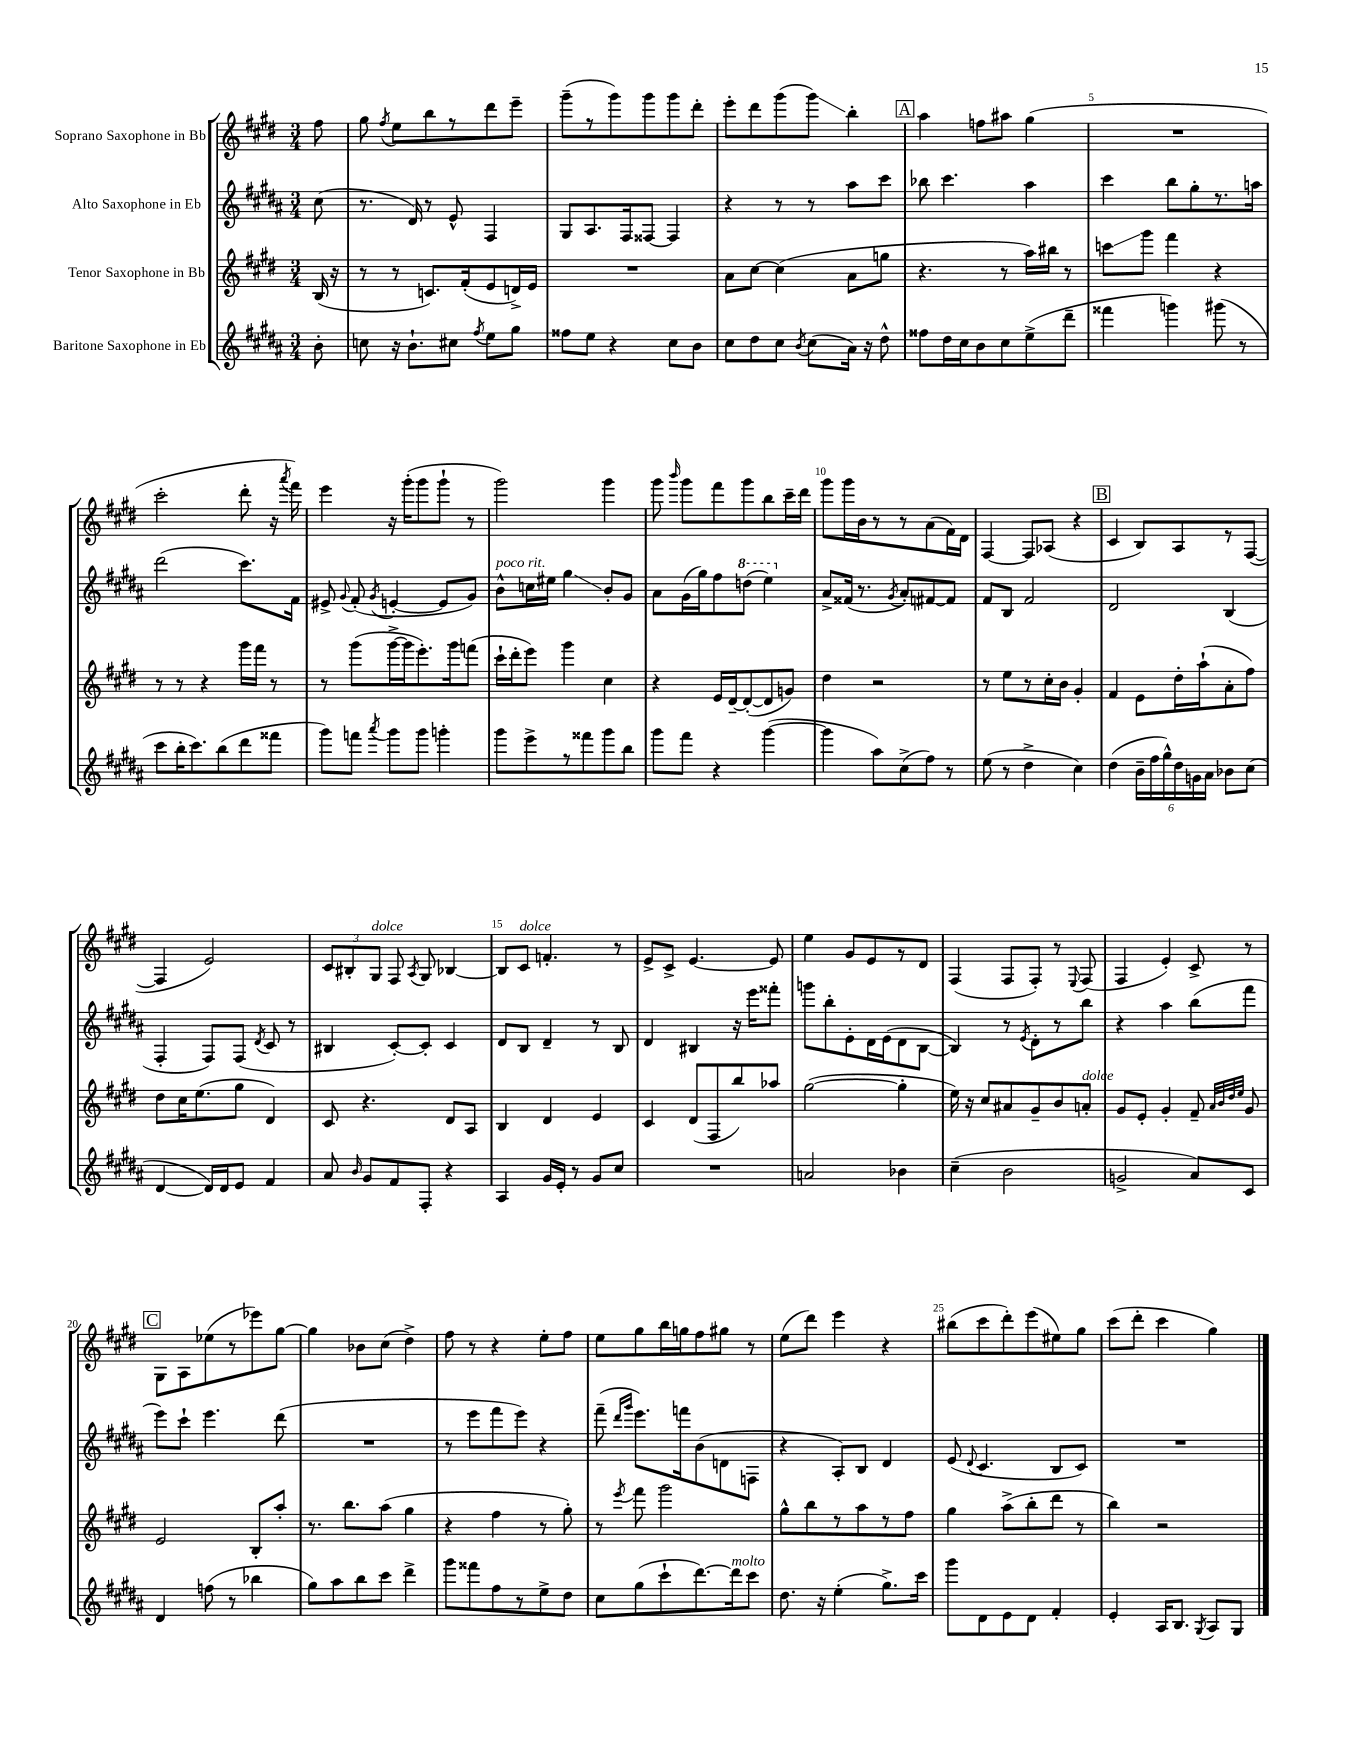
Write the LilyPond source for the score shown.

<<
\new StaffGroup <<
\new Staff = "s0" \with { instrumentName = "Soprano Saxophone in Bb" } {
    \clef treble \key e \major \numericTimeSignature \time 3/4 \partial 8
    \autoBeamOff fis''8 |
    gis''8 \acciaccatura { fis''8 } e''8[ b''8 r8 dis'''8 e'''8]-- |
    gis'''8[--( r8 gis'''8) gis'''8 gis'''8 dis'''8]-. |
    e'''8[-. dis'''8 gis'''8( gis'''8]\glissando) b''4-. |
    \mark \markup { \box "A" } a''4 f''8[ ais''8] gis''4( |
    R2. |
    cis'''2-. dis'''8-. r16 \acciaccatura { a'''8 } fis'''16) |
    e'''4 r16 gis'''16[-.( gis'''8 gis'''8]-! r8 |
    gis'''2) gis'''4 |
    gis'''8 \grace { b'''16 } gis'''8[ fis'''8 gis'''8 b''8 cis'''16-- dis'''16] |
    gis'''8[ gis'''16 b'16 r8 r8 a'8( fis'16) dis'16] |
    fis4~ fis8[ aes8]( r4 |
    \mark \markup { \box "B" } cis'4 b8[) a8 r8 fis8]~( |
    fis4 e'2) |
    \tuplet 3/2 { cis'8[ bis8-. gis8]^\markup { \italic "dolce" } } fis8 \acciaccatura { a8 } gis8 bes4~ |
    bes8[ cis'8]^\markup { \italic "dolce" } f'4.-. r8 |
    e'8[-> cis'8]-> e'4.~ e'8 |
    e''4 gis'8[ e'8 r8 dis'8] |
    fis4( fis8[ fis8]-.) r8 \appoggiatura { e8 } fis8( |
    fis4 e'4-.) cis'8-> r8 |
    \mark \markup { \box "C" } gis8[ a8 ees''8( r8 ees'''8) gis''8]~ |
    gis''4 bes'8[ cis''8]( dis''4->) |
    fis''8 r8 r4 e''8[-. fis''8] |
    e''8[ gis''8 b''16 g''16 fis''8 gis''8] r8 |
    e''8[( dis'''8]) e'''4 r4 |
    bis''8[( cis'''8 dis'''8-.) e'''8( eis''8) gis''8] |
    cis'''8[( dis'''8]-. cis'''4 gis''4) \bar "|." |
}
\new Staff = "s1" \with { instrumentName = "Alto Saxophone in Eb" } {
    \clef treble \key b \major \numericTimeSignature \time 3/4 \partial 8
    \autoBeamOff cis''8( |
    r8. dis'16) r8 e'8-^ fis4 |
    gis8[ ais8. fis16 fisis8]~ fisis4 |
    r4 r8 r8 ais''8[ cis'''8] |
    \mark \markup { \box "A" } bes''8 cis'''4. ais''4 |
    cis'''4 b''8[ gis''8-. r8. a''16] |
    dis'''2( cis'''8.[) fis'16] |
    eis'8-> \appoggiatura { gis'8 } fis'8-.( \acciaccatura { gis'8 } e'4~-. e'8[ gis'8]) |
    b'8[-^^\markup { \italic "poco rit." } c''16 eis''16] gis''4\glissando b'8[-. gis'8] |
    ais'8[ gis'16( gis''16) fis''8 \ottava #1 d'''8]( e'''4) \ottava #0 |
    ais'8[-> fisis'16]( r8. \acciaccatura { gis'8 } ais'8[-.) fis'8~ fis'8] |
    fis'8[ b8] fis'2 |
    \mark \markup { \box "B" } dis'2 b4( |
    fis4-. fis8[) fis8]( \acciaccatura { dis'8 } cis'8 r8 |
    bis4 cis'8[~-.) cis'8]-. cis'4 |
    dis'8[ b8] dis'4-- r8 b8 |
    dis'4 bis4 r16 e'''16[ fisis'''8]-. |
    g'''8[ b''8-. e'8-. dis'16 e'16( dis'8 b8]~ |
    b4) r8 \acciaccatura { e'8 } dis'8[-. r8 b''8] |
    r4 ais''4 b''8[( fis'''8] |
    \mark \markup { \box "C" } e'''8[) cis'''8]-! e'''4. dis'''8( |
    R2. |
    r8 e'''8[ fis'''8 e'''8]) r4 |
    fis'''8--( \grace { dis'''16[ gis'''16] } e'''8.[) f'''16 b'8( d'8 f8] |
    r4 ais8[-.) b8] dis'4 |
    e'8( \appoggiatura { dis'8 } cis'4. b8[ cis'8]) |
    R2. \bar "|." |
}
\new Staff = "s2" \with { instrumentName = "Tenor Saxophone in Bb" } {
    \clef treble \key e \major \numericTimeSignature \time 3/4 \partial 8
    \autoBeamOff b16( r16 |
    r8 r8 c'8.[) fis'16-.( e'8 d'16->) e'16] |
    R2. |
    a'8[ cis''8]~ cis''4( a'8[ g''8] |
    \mark \markup { \box "A" } r4. r8 a''16[) bis''16] r8 |
    c'''8[\glissando gis'''8] fis'''4 r4 |
    r8 r8 r4 gis'''16[ fis'''16] r8 |
    r8 gis'''8[( gis'''16~-> gis'''16 e'''8.-.) gis'''16 f'''8]( |
    cis'''16[-! dis'''16-. e'''8]) gis'''4 cis''4 |
    r4 e'16[ dis'16~-- dis'8~-.( dis'8 g'8]) |
    dis''4 r2 |
    r8 e''8[ r8 cis''16-. b'16] gis'4-. |
    \mark \markup { \box "B" } fis'4 e'8[ dis''16-. a''16-!( a'8-. fis''8]) |
    dis''8[ cis''16 e''8.( gis''8] dis'4) |
    cis'8 r4. dis'8[ a8] |
    b4 dis'4 e'4 |
    cis'4 dis'8[( fis8 b''8) aes''8] |
    gis''2~( gis''4-. |
    e''16) r16 cis''8[ ais'8 gis'8-- b'8 a'8]-.^\markup { \italic "dolce" } |
    gis'8[ e'8]-. gis'4-. fis'8-- \grace { a'32[ b'32 dis''32 e''32] } gis'8 |
    \mark \markup { \box "C" } e'2 b8[-. a''8]-. |
    r8. b''8.[ a''8]( gis''4 |
    r4 fis''4 r8 gis''8-.) |
    r8 \acciaccatura { e'''8 } fis'''8 gis'''2 |
    gis''8[-^ b''8 r8 a''8 r8 fis''8] |
    gis''4 a''8[->( b''8-. dis'''8] r8 |
    b''4) r2 \bar "|." |
}
\new Staff = "s3" \with { instrumentName = "Baritone Saxophone in Eb" } {
    \clef treble \key b \major \numericTimeSignature \time 3/4 \partial 8
    \autoBeamOff b'8-. |
    c''8 r16 b'8.[-! cis''8] \acciaccatura { fis''8 } e''8[ gis''8] |
    fisis''8[ e''8] r4 cis''8[ b'8] |
    cis''8[ dis''8 cis''8] \acciaccatura { b'8 } cis''8[( ais'16]) r16 dis''8-^ |
    \mark \markup { \box "A" } fisis''8[ dis''16 cis''16 b'8 cis''8 e''8->( dis'''8]-- |
    fisis'''4 g'''4) gis'''8( r8 |
    cis'''8[ b''16-. cis'''8.) b''8( dis'''8 fisis'''8] |
    gis'''8[) f'''8] \acciaccatura { ais'''8 } gis'''8[ gis'''8] g'''4-. |
    gis'''8[ e'''8-> r8 fisis'''8 gis'''8 b''8] |
    gis'''8[ fis'''8] r4 gis'''4~( |
    gis'''4 ais''8[) cis''8->( fis''8]) r8 |
    e''8( r8 dis''4-> cis''4) |
    \mark \markup { \box "B" } dis''4( \tuplet 6/4 { b'16[-- fis''16 gis''16-^) dis''16 g'16 ais'16] } bes'8[ cis''8]( |
    dis'4~ dis'16[) dis'16 e'8] fis'4 |
    ais'8 \grace { b'16 } gis'8[ fis'8 fis8]-. r4 |
    ais4 gis'16[ e'16]-. r8 gis'8[ cis''8] |
    R2. |
    a'2 bes'4 |
    cis''4--( b'2 |
    g'2-> ais'8[) cis'8] |
    \mark \markup { \box "C" } dis'4 f''8( r8 bes''4 |
    gis''8[) ais''8 b''8 cis'''8] dis'''4-> |
    gis'''8[ fisis'''8 fis''8 r8 e''8-> dis''8] |
    cis''8[ gis''8( cis'''8-! dis'''8.~) dis'''16^\markup { \italic "molto" } cis'''8] |
    dis''8. r16 e''4-.( gis''8.[->) cis'''16] |
    gis'''8[ dis'8 e'8 dis'8] fis'4-. |
    e'4-. ais16[ b8.] \acciaccatura { gis8 } ais8[ gis8] \bar "|." |
}
>>
>>
\layout { \context { \Score \override BarNumber.break-visibility = ##(#f #t #t) barNumberVisibility = #(every-nth-bar-number-visible 5) } }
